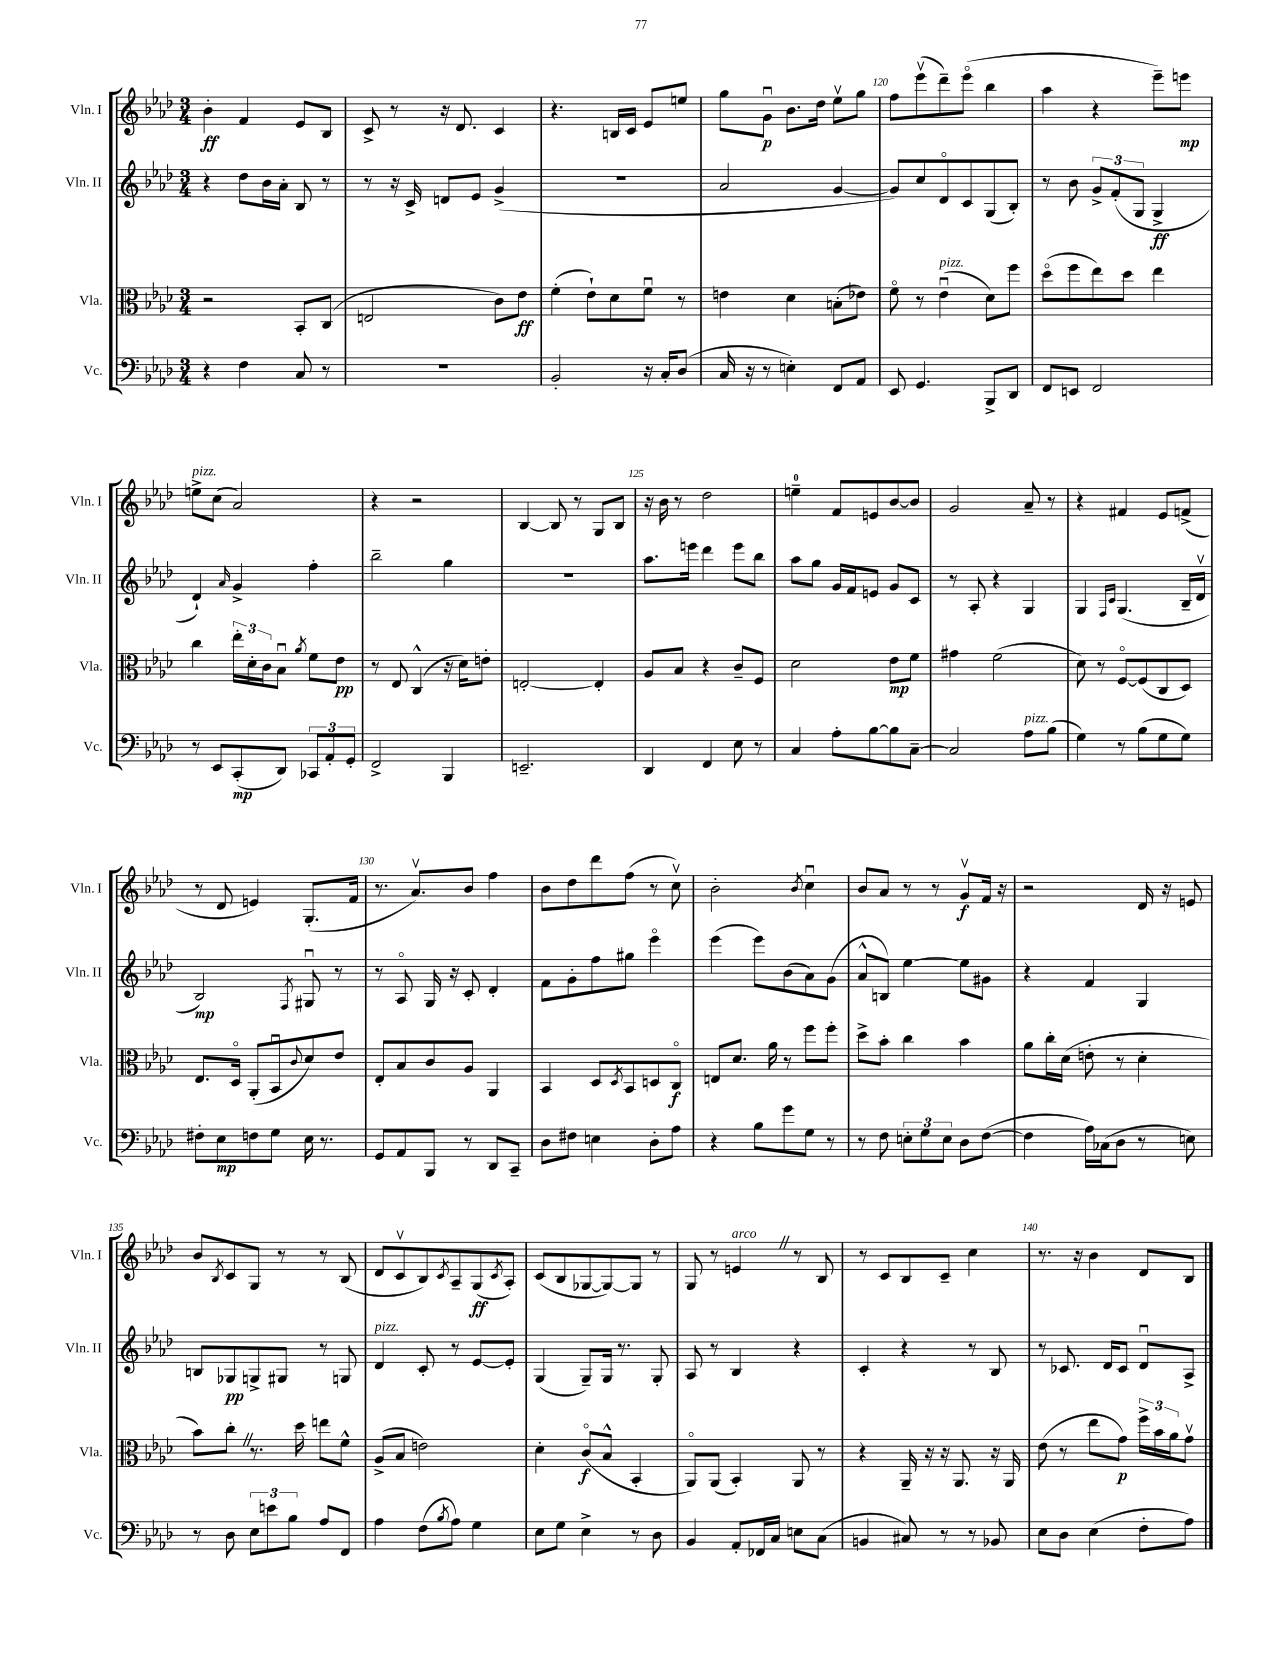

**kern	**dynam	**kern	**dynam	**kern	**dynam	**kern	**dynam
*part4	*part4	*part3	*part3	*part2	*part2	*part1	*part1
*staff4	*staff4	*staff3	*staff3	*staff2	*staff2	*staff1	*staff1
*I"Vc.	*	*I"Vla.	*	*I"Vln. II	*	*I"Vln. I	*
*I'Vc.	*	*I'Vla.	*	*I'Vln. II	*	*I'Vln. I	*
*clefF4	*	*clefC3	*	*clefG2	*	*clefG2	*
*k[b-e-a-d-]	*	*k[b-e-a-d-]	*	*k[b-e-a-d-]	*	*k[b-e-a-d-]	*
*M3/4	*	*M3/4	*	*M3/4	*	*M3/4	*
=116	=116	=116	=116	=116	=116	=116	=116
4r	.	2r	.	4r	.	4b-'\	ff
4F\	.	.	.	8dd-\L	.	4f/	.
.	.	.	.	16b-\L	.	.	.
.	.	.	.	16a-'\JJ	.	.	.
8C/	.	8BB-'/L	.	8B-/	.	8e-/L	.
8r	.	(8C/J	.	8r	.	8B-/J	.
=117	=117	=117	=117	=117	=117	=117	=117
2.r	.	2En/	.	8r	.	8c^/	.
.	.	.	.	16r	.	8r	.
.	.	.	.	16c^/	.	.	.
.	.	.	.	8dn/L	.	16r	.
.	.	.	.	.	.	8.d-/	.
.	.	.	.	8e-/J	.	.	.
.	.	8c\L)	.	(4g^/	.	4c/	.
.	.	8e-\J	ff	.	.	.	.
=118	=118	=118	=118	=118	=118	=118	=118
2BB-'/	.	(4f'\	.	2.r	.	4.r	.
.	.	8e-`\L)	.	.	.	.	.
.	.	8d-\	.	.	.	16Bn/LL	.
.	.	.	.	.	.	16c/JJ	.
16r	.	8fu\J	.	.	.	8e-/L	.
16C'/KL	.	.	.	.	.	.	.
(8D-/J	.	8r	.	.	.	8een/J	.
=119	=119	=119	=119	=119	=119	=119	=119
16C/	.	4en\	.	2a-/	.	8gg\L	.
16r	.	.	.	.	.	.	.
8r	.	.	.	.	.	8gu\J	p
4En'\)	.	4d-\	.	.	.	8.b-\L	.
.	.	.	.	.	.	16dd-\Jk	.
8FF/L	.	(8Bn'\L	.	[4g/	.	8ee-v\L	.
8AA-/J	.	8e-X\J)	.	.	.	8gg\J	.
=120	=120	=120	=120	=120	=120	=120	=120
8EE-/	.	8f\	.	8g/L])	.	8ff\L	.
4.GG/	.	8r	.	8cc/	.	(8eee-v\	.
!	!	!LO:TX:a:i:t=pizz.	!	!	!	!	!
.	.	(4e-u\	.	8d-/	.	8ddd-~\)	.
.	.	.	.	8c/	.	(8eee-\J	.
8BBB-^/L	.	8d-\L)	.	(8G/	.	4bb-\	.
8DD-/J	.	8ff\J	.	8B-'/J)	.	.	.
=121	=121	=121	=121	=121	=121	=121	=121
8FF/L	.	(8dd-\L	.	8r	.	4aa-\	.
8EEn/J	.	8ff\	.	8b-\	.	.	.
2FF/	.	8ee-\)	.	12g^/L	.	4r	.
.	.	.	.	(12f'/	.	.	.
.	.	8dd-\J	.	.	.	.	.
.	.	.	.	12G/J	.	.	.
.	.	4ee-\	.	4G^/	ff	8eee-~\L)	.
.	.	.	.	.	.	8eeen\J	mp
!!LO:LB:g=z
=122	=122	=122	=122	=122	=122	=122	=122
!	!	!	!	!	!	!LO:TX:a:i:t=pizz.	!
8r	.	4cc\	.	4d-`/)	.	8een^\L	.
8EE-/L	.	.	.	.	.	(8cc\J	.
.	.	.	.	16qqa-/	.	.	.
(8CC'/	mp	24ee-'\LL	.	4g^/	.	2a-/)	.
.	.	24d-'\	.	.	.	.	.
.	.	24c\J	.	.	.	.	.
8DD-/J)	.	8B-u\J	.	.	.	.	.
.	.	8qa-/	.	.	.	.	.
12CC-X/L	.	8f\L	.	4ff'\	.	.	.
12AA-'/	.	.	.	.	.	.	.
.	.	8e-\J	pp	.	.	.	.
12GG'/J	.	.	.	.	.	.	.
=123	=123	=123	=123	=123	=123	=123	=123
2FF^/	.	8r	.	2bb-~\	.	4r	.
.	.	8E-/	.	.	.	.	.
.	.	(4C^^/	.	.	.	2r	.
4BBB-/	.	16r	.	4gg\	.	.	.
.	.	16d-\KL)	.	.	.	.	.
.	.	8en'\J	.	.	.	.	.
=124	=124	=124	=124	=124	=124	=124	=124
2.EEn~/	.	[2En'/	.	2.r	.	[4B-/	.
.	.	.	.	.	.	8B-/]	.
.	.	.	.	.	.	8r	.
.	.	4E'/]	.	.	.	8G/L	.
.	.	.	.	.	.	8B-/J	.
=125	=125	=125	=125	=125	=125	=125	=125
4DD-/	.	8A-/L	.	8.aa-\L	.	16r	.
.	.	.	.	.	.	16b-\	.
.	.	8B-/J	.	.	.	8r	.
.	.	.	.	16eeen\Jk	.	.	.
4FF/	.	4r	.	4ddd-\	.	2dd-\	.
8E-\	.	8c~/L	.	8eee\L	.	.	.
8r	.	8F/J	.	8bb-\J	.	.	.
=126	=126	=126	=126	=126	=126	=126	=126
4C/	.	2d-\	.	8aa-\L	.	4een~\	.
.	.	.	.	8gg\J	.	.	.
8A-'\L	.	.	.	16g/LL	.	8f/L	.
.	.	.	.	16f/J	.	.	.
[8B-\	.	.	.	8en/J	.	8en/	.
8B-\]	.	8e-\L	mp	8g/L	.	[8b-/	.
[8C~\J	.	8f\J	.	8c/J	.	8b-/J]	.
=127	=127	=127	=127	=127	=127	=127	=127
2C/]	.	4g#X\	.	8r	.	2g/	.
.	.	.	.	8A-'/	.	.	.
.	.	(2f\	.	4r	.	.	.
!LO:TX:a:i:t=pizz.	!	!	!	!	!	!	!
8A-\L	.	.	.	4G/	.	8a-~/	.
(8B-\J	.	.	.	.	.	8r	.
=128	=128	=128	=128	=128	=128	=128	=128
4G\)	.	8d-\)	.	4G/	.	4r	.
.	.	8r	.	.	.	.	.
.	.	.	.	16qqF/LL	.	.	.
.	.	.	.	16qqc/JJ	.	.	.
8r	.	[8F/L	.	(4.G/	.	4f#X/	.
(8B-\L	.	(8F/]	.	.	.	.	.
8G\	.	8C/	.	.	.	8e-/L	.
8G\J)	.	8D-/J)	.	16B-~/LL	.	(8fn^/J	.
.	.	.	.	16d-v/JJ	.	.	.
!!LO:LB:g=z
=129	=129	=129	=129	=129	=129	=129	=129
8F#X'\L	.	8.E-/L	.	2B-/)	mp	8r	.
8E-\	mp	.	.	.	.	8d-/	.
.	.	16D-/Jk	.	.	.	.	.
8Fn\	.	(8AA-'/L	.	.	.	4en/)	.
8G\J	.	8BB-u/	.	.	.	.	.
.	.	8qqc/	.	8qF/	.	.	.
16E-\	.	8d-/)	.	8G#Xu/	.	(8.G'/L	.
8.r	.	.	.	.	.	.	.
.	.	8e-/J	.	8r	.	.	.
.	.	.	.	.	.	16f/Jk	.
=130	=130	=130	=130	=130	=130	=130	=130
8GG/L	.	8E-'/L	.	8r	.	8.r	.
8AA-/	.	8B-/	.	8A-/	.	.	.
.	.	.	.	.	.	8.a-v/L)	.
8BBB-/J	.	8c/	.	16G/	.	.	.
.	.	.	.	16r	.	.	.
8r	.	8A-/J	.	8c'/	.	8b-/J	.
8DD-/L	.	4AA-/	.	4d-'/	.	4ff\	.
8CC~/J	.	.	.	.	.	.	.
=131	=131	=131	=131	=131	=131	=131	=131
8D-\L	.	4BB-/	.	8f\L	.	8b-\L	.
8F#X\J	.	.	.	8g'\	.	8dd-\	.
4En\	.	8D-/L	.	8ff\	.	8ddd-\	.
.	.	8qD-/	.	.	.	.	.
.	.	8BB-/	.	8gg#X\J	.	(8ff\J	.
8D-'\L	.	8Dn/	.	4eee-\	.	8r	.
8A-\J	.	8C/J	f	.	.	8ccv\)	.
=132	=132	=132	=132	=132	=132	=132	=132
4r	.	8En/L	.	(4eee-\	.	2b-'\	.
.	.	8.d-/J	.	.	.	.	.
8B-\L	.	.	.	8eee-\L)	.	.	.
.	.	16a-\	.	.	.	.	.
8g\	.	8r	.	(8b-\	.	.	.
.	.	.	.	.	.	8qb-/	.
8G\J	.	8ff\L	.	8a-\)	.	4ccu\	.
8r	.	8ff'\J	.	(8g\J	.	.	.
=133	=133	=133	=133	=133	=133	=133	=133
8r	.	8dd-^\L	.	8a-^^/L	.	8b-/L	.
8F\	.	8b-'\J	.	8Bn/J)	.	8a-/J	.
12En'\L	.	4cc\	.	[4ee-\	.	8r	.
12G\	.	.	.	.	.	.	.
.	.	.	.	.	.	8r	.
12E\J	.	.	.	.	.	.	.
8D-\L	.	4b-\	.	8ee-\L]	.	8gv/L	f
([8F\J	.	.	.	8g#X\J	.	16f/Jk	.
.	.	.	.	.	.	16r	.
=134	=134	=134	=134	=134	=134	=134	=134
4F\]	.	8a-\L	.	4r	.	2r	.
.	.	16cc'\L	.	.	.	.	.
.	.	(16d-\JJ	.	.	.	.	.
16A-\LL)	.	8en'\	.	4f/	.	.	.
(16C-X\J	.	.	.	.	.	.	.
8D-\J	.	8r	.	.	.	.	.
8r	.	4d-'\	.	4G/	.	16d-/	.
.	.	.	.	.	.	16r	.
8En\)	.	.	.	.	.	8en/	.
!!LO:LB:g=z
=135	=135	=135	=135	=135	=135	=135	=135
8r	.	8b-\L)	.	8Bn/L	.	8b-/L	.
.	.	.	.	.	.	8qB-/	.
8D-\	.	8cc'Z\J	.	8G-X/	pp	8c/	.
12E-\L	.	8.r	.	8Gn^/	.	8G/J	.
12en\	.	.	.	.	.	.	.
.	.	.	.	8G#X/J	.	8r	.
12B-\J	.	.	.	.	.	.	.
.	.	16dd-\	.	.	.	.	.
8A-/L	.	8een\L	.	8r	.	8r	.
8FF/J	.	8f^^\J	.	8Gn/	.	(8B-/	.
=136	=136	=136	=136	=136	=136	=136	=136
!	!	!	!	!LO:TX:a:i:t=pizz.	!	!	!
4A-\	.	(8A-^/L	.	4d-/	.	8d-/L	.
.	.	8B-/J	.	.	.	8cv/	.
(8F\L	.	2en\)	.	8c'/	.	8B-/)	.
8qB-/	.	.	.	.	.	8qc/	.
8A-\J)	.	.	.	8r	.	8A-~/	.
4G\	.	.	.	[8e-/L	.	(8G/	ff
.	.	.	.	.	.	8qc/	.
.	.	.	.	8e-'/J]	.	8A-'/J)	.
=137	=137	=137	=137	=137	=137	=137	=137
8E-\L	.	4d-'\	.	(4G/	.	(8c/L	.
8G\J	.	.	.	.	.	8B-/	.
4E-^\	.	(8c/L	f	8G~/L)	.	[8G-X/	.
.	.	8B-^^/J	.	16G/Jk	.	8G-/_)	.
.	.	.	.	8.r	.	.	.
8r	.	4BB-'/	.	.	.	8G-/J]	.
8D-\	.	.	.	8G'/	.	8r	.
=138	=138	=138	=138	=138	=138	=138	=138
4BB-/	.	8AA-/L)	.	8A-/	.	8G/	.
.	.	(8AA-/J	.	8r	.	8r	.
!	!	!	!	!	!	!LO:TX:a:i:t=arco	!
8AA-'/L	.	4BB-'/)	.	4B-/	.	4enZ/	.
16FF-X/L	.	.	.	.	.	.	.
16C/JJ	.	.	.	.	.	.	.
8En\L	.	8AA-/	.	4r	.	8r	.
(8C\J	.	8r	.	.	.	8B-/	.
=139	=139	=139	=139	=139	=139	=139	=139
4BBn/	.	4r	.	4c'/	.	8r	.
.	.	.	.	.	.	8c/L	.
8C#X/)	.	16AA-~/	.	4r	.	8B-/	.
.	.	16r	.	.	.	.	.
8r	.	16r	.	.	.	8c~/J	.
.	.	8.AA-/	.	.	.	.	.
8r	.	.	.	8r	.	4cc\	.
8BB-X/	.	16r	.	8B-/	.	.	.
.	.	16AA-/	.	.	.	.	.
=140	=140	=140	=140	=140	=140	=140	=140
8E-\L	.	(8e-\	.	8r	.	8.r	.
8D-\J	.	8r	.	8.c-X/	.	.	.
.	.	.	.	.	.	16r	.
(4E-\	.	8ee-\L	.	.	.	4b-\	.
.	.	.	.	16d-/KL	.	.	.
.	.	8g\J)	p	8c-/J	.	.	.
8F'\L	.	24ff^\LL	.	8d-u/L	.	8d-/L	.
.	.	24b-\	.	.	.	.	.
.	.	24a-\J	.	.	.	.	.
8A-\J)	.	8gv\J	.	8A-^/J	.	8B-/J	.
==	==	==	==	==	==	==	==
*-	*-	*-	*-	*-	*-	*-	*-
